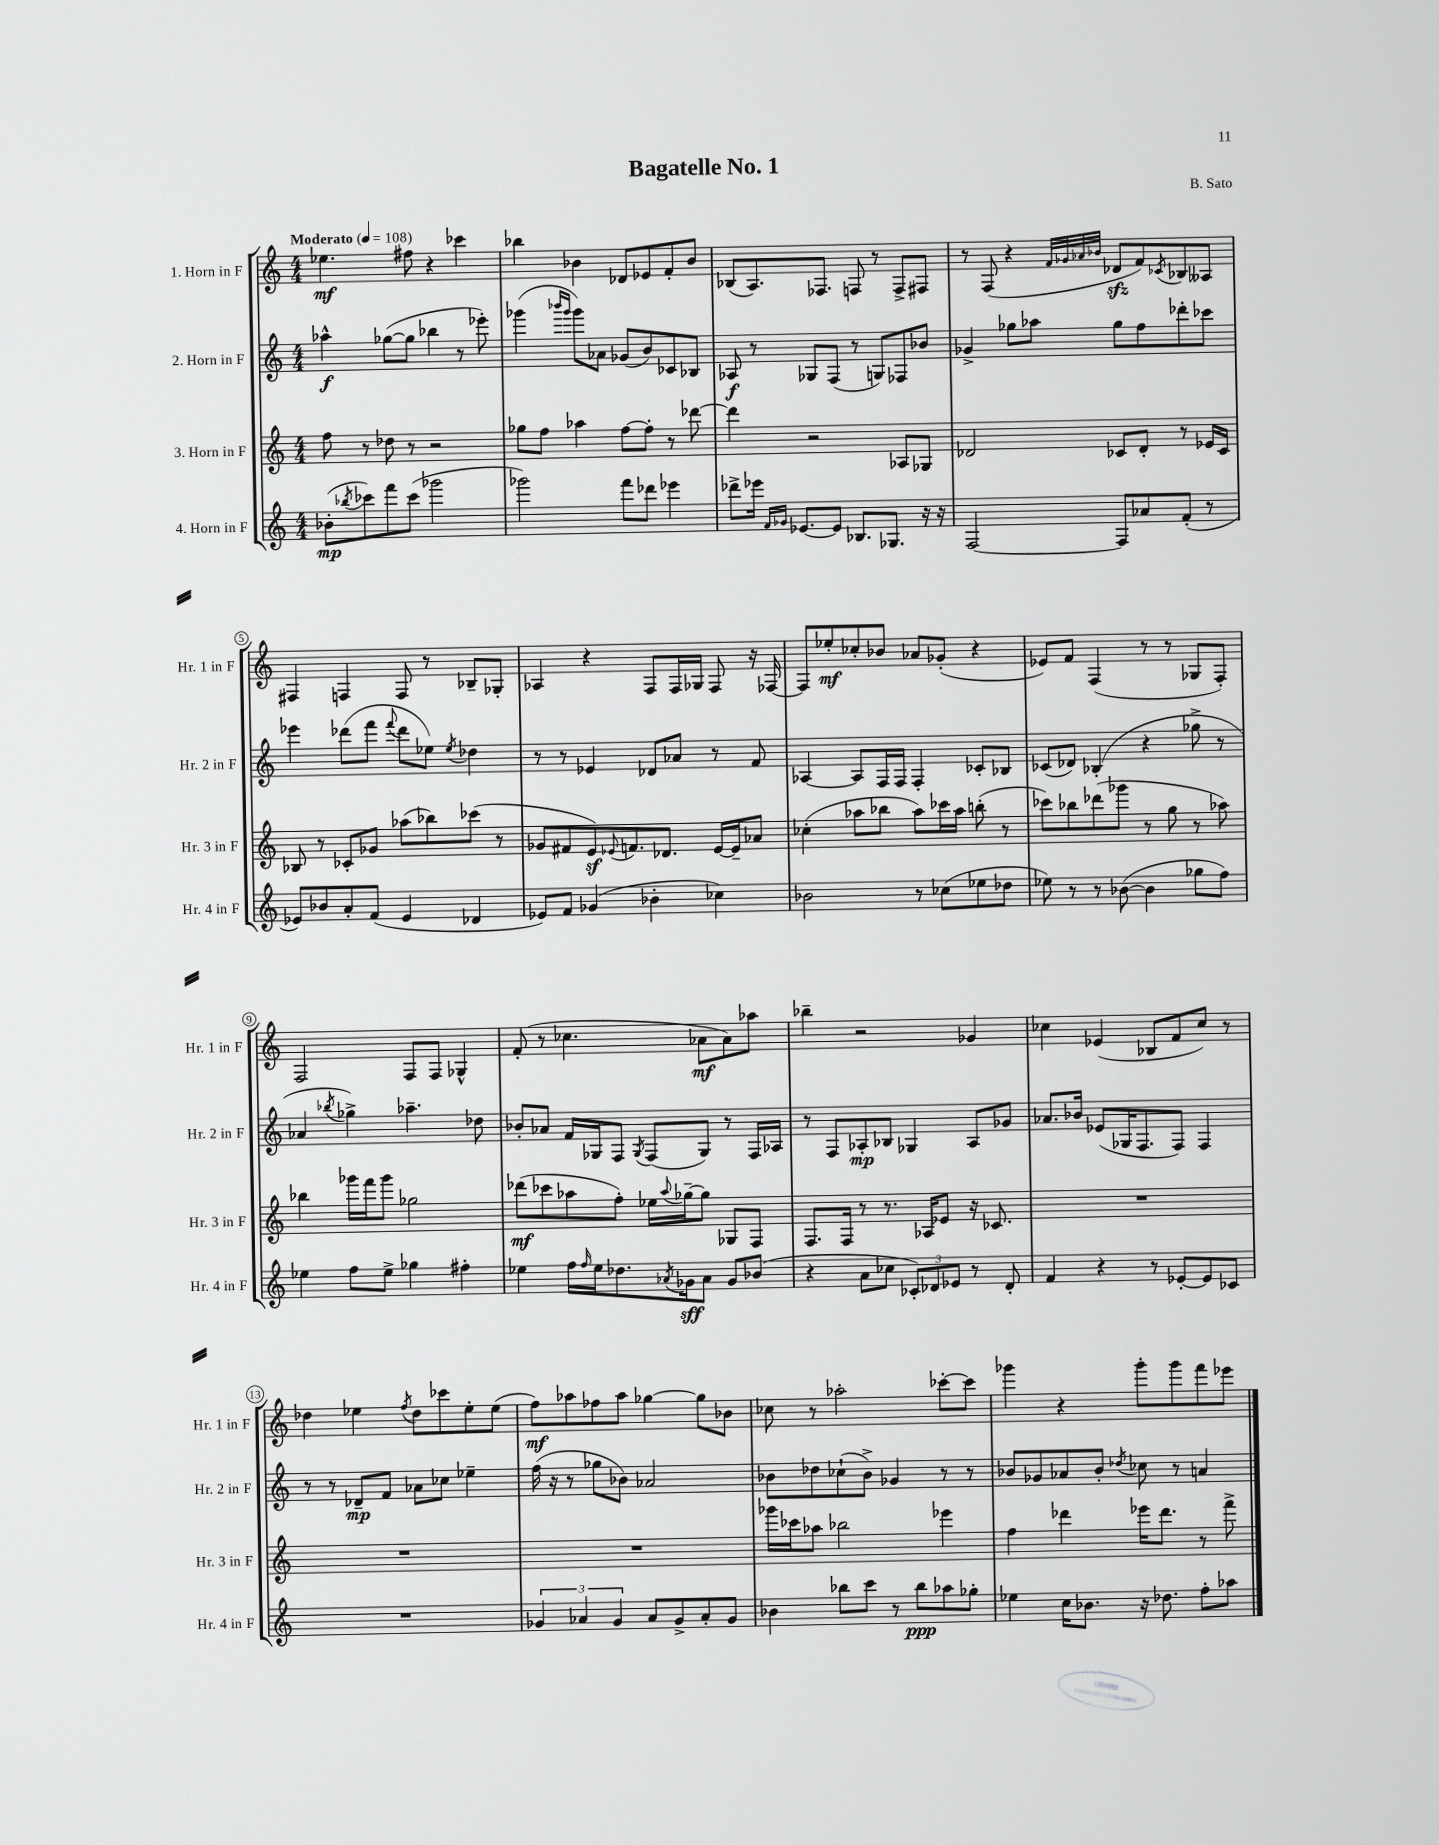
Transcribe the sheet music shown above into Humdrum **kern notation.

**kern	**kern	**kern	**kern
*staff4	*staff3	*staff2	*staff1
*clefG2	*clefG2	*clefG2	*clefG2
*k[]	*k[]	*k[]	*k[]
*M4/4	*M4/4	*M4/4	*M4/4
*MM108	*MM108	*MM108	*MM108
(8b-'	8ff	4aa-^^	4.ee-
8qbb-	.	.	.
8ccc-)	8r	.	.
8fff	8dd-	([8gg-	.
(8ccc-	8r	8gg-]	8ff#
2ggg-	2r	4bb-	4r
.	.	8r	4ccc-
.	.	8eee-')	.
=	=	=	=
2ggg-)	8gg-	(4ggg-	4bb-
.	8ff	.	.
.	.	16qqbbb-	.
.	.	16qqggg-	.
.	4aa-	8ggg-)	4b-
.	.	8a-	.
8fff	[8ff	(8g-	8d-
8ddd-	8ff']	8b)	8e-
4eee-	8r	8c-	8f'
.	[8ddd-	8B-	8b-
=	=	=	=
8ddd-^	4ddd-]	8A-	(8B-
16eee-	.	8r	8.A)
16qqf	.	.	.
16qqg-	.	.	.
[8.e-	.	.	.
.	2r	8G-	.
.	.	.	8.F-
8e-]	.	(8F	.
8.B-	.	8r	8F
.	.	8G)	8r
8.G-	.	.	.
.	8A-	8F-	8F^
16r	8G-	8b-	8F#
16r	.	.	.
=	=	=	=
[2F	2d-	4g-^	8r
.	.	.	(8F
.	.	8gg-	4r
.	.	8aa-	.
.	.	.	32qqf
.	.	.	32qqg-
.	.	.	32qqa-
.	.	.	32qqb-
8F]	8c-	8gg-	8d-
8a-	8d-'	8ff	8f)
.	.	.	8qc-
(8f'	8r	8ddd-'	8B-
8r	16e-	8ccc-	8A--
.	16c-	.	.
=	=	=	=
8e-)	8B-	4eee-	4F#
8b-	8r	.	.
8a'	8c-'	(8ddd-	4F
(8f	8g-	8fff	.
.	.	8qqfff	.
4e-	(8aa-	8ddd-	8F
.	8bb-)	8ee-)	8r
.	.	8qee-	.
4d-	(8ccc-	4dd-	8B-~
.	8r	.	8G-'
=	=	=	=
8e-)	8g-	8r	4A-
8f	8f#	8r	.
(4g-	8e)	4e-	4r
.	8qqe-	.	.
.	8.f	.	.
4b-'	.	8d-	8F
.	8.d-	.	.
.	.	8a-	16F
.	.	.	16G-
4cc-)	[16e-	8r	8F
.	16e-~]	.	.
.	8a-	8f	16r
.	.	.	[16F-
=	=	=	=
2b-	(4cc-'	[4A-	8F-]
.	.	.	8ee-'
.	8aa-	8A-]	8cc-'
.	8bb-	16F	8b-
.	.	16F	.
8r	8aa-)	4F'	8a-
(8cc-	16ccc-	.	(8g-'
.	16aa-	.	.
8ee-	(8bb'	8c-'	4r
8dd-	8r	8B-	.
=	=	=	=
8ee-)	8ccc-)	(8c-	8e-)
8r	8bb-	8d-)	8f
8r	(8ddd-	(4B-'	(4F
([8b-	8ggg-	.	.
4b-]	8r	4r	8r
.	8gg	.	8r
8gg-	8r	8gg-^	8G-
8ff)	8aa-)	8r	8F')
=	=	=	=
4ee-	4bb-	4a-	2F
.	.	8qbb-	.
8ff	16ggg-	4gg-^)	.
.	16fff	.	.
8ee-^	8ggg-	.	.
4gg-	2gg-	4.aa-~	8F
.	.	.	8F
4ff#'	.	.	4G-^^
.	.	8dd-	.
=	=	=	=
4ee-	(8ddd-	8b-'	(8f'
.	8ccc-	8a-	8r
16ff	8aa-	16f	4.cc-
16qqff	.	.	.
16ee-	.	16G-	.
8.dd-	8ff')	8F	.
.	.	8qG-	.
.	16ee-	(8F	.
8qa-	8qqaa-	.	.
16g-	[16gg-~	.	.
8a-	8gg-]	8G-)	8a-
8g-	8G-	8r	8a-)
(8b-	8F	16F	8aa-
.	.	16A-	.
=	=	=	=
4r	8.F	8r	4bb-~
.	.	8F	.
.	16F	.	.
8a	8r	8A-'	2r
8cc-	8.r	8B-	.
12c-')	.	4G-	.
.	16A-	.	.
12d-	.	.	.
.	8e-	.	.
12e-	.	.	.
8r	16r	8A-	4g-
.	8.c-	.	.
8d-'	.	8g-	.
=	=	=	=
4f	1r	8.a-	4cc-
.	.	16b-	.
4r	.	(8e-	(4e-
.	.	16G-	.
.	.	8.F	.
8r	.	.	8B-
[8e-'	.	8F)	8f
8e-]	.	4F	8cc-)
8c-	.	.	8r
=	=	=	=
1r	1r	8r	4dd-
.	.	8r	.
.	.	8d-~	4ee-
.	.	8f	.
.	.	.	8qff
.	.	8a-	8dd-
.	.	8cc-	8ccc-
.	.	4ee-~	8ee-'
.	.	.	(8ee-
=	=	=	=
6g-	1r	(16ff	8ff)
.	.	16r	.
.	.	8r	8aa-
6a-	.	.	.
.	.	8gg-	8ff-
6g-	.	.	.
.	.	8b-)	8aa-
8a-	.	2a-	[4gg-
8g-^	.	.	.
8a-'	.	.	8gg-]
8g-	.	.	8b-
=	=	=	=
4b-	16ggg-	8b-	8cc-
.	16ccc-	.	.
.	8aa-	8dd-	8r
8bb-	2bb-	(8cc-`	2aa-'
8ccc	.	8b-^)	.
8r	.	4g-	.
8bb-	.	.	.
8aa-	4eee-	8r	[8ccc-'
8gg-'	.	8r	8ccc-]
=	=	=	=
4ee-	4ff	8b-	4ggg-
.	.	8g-	.
16cc	4ddd-	8a-	4r
8.b-	.	.	.
.	.	8b-'	.
.	.	8qdd-	.
16r	16eee-	8cc-	8ggg-'
8.dd-	8.ddd-	.	.
.	.	8r	8ggg-
8ff'	8r	4a	8fff
8aa-	8fff^	.	8eee-
==	==	==	==
*-	*-	*-	*-
